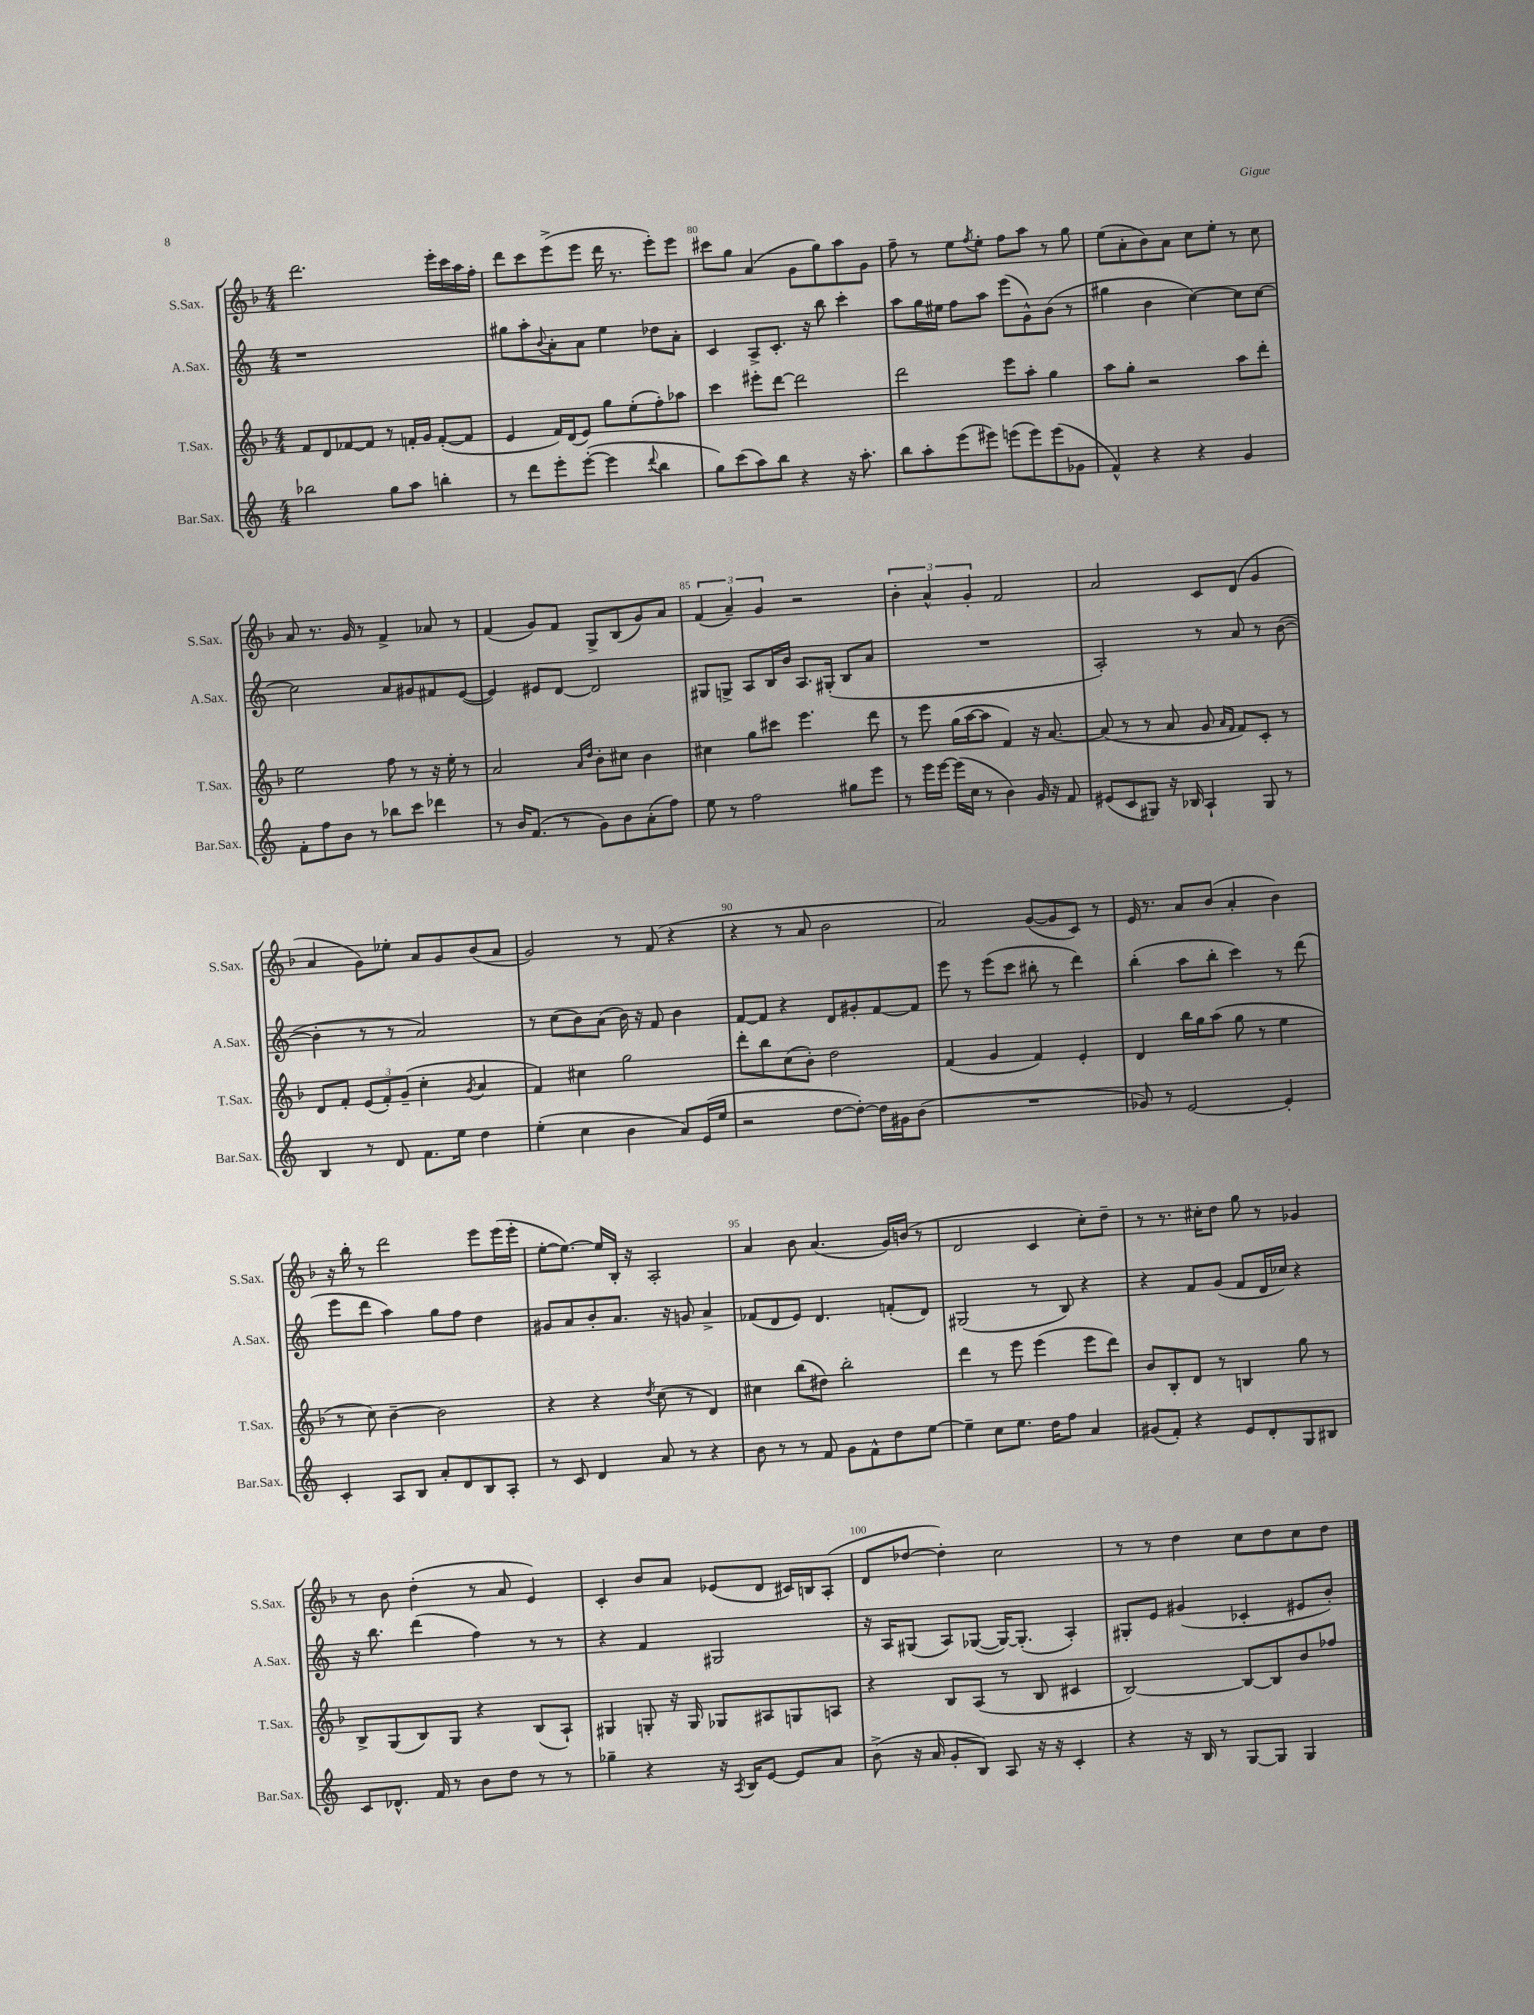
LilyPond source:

<<
\new StaffGroup <<
\new Staff = "s0" \with { instrumentName = "S.Sax." shortInstrumentName = "S.Sax." } {
    \clef treble \key f \major \numericTimeSignature \time 4/4
    d'''2. e'''16-. c'''16 a''16 f''16-. |
    d'''8 c'''8 e'''8->( e'''8 d'''16 r8. e'''8-.) e'''8 |
    cis'''8 g''8 a'4( g'8 g''8) a''8 g'8 |
    f''8-- r8 e''8 \acciaccatura { f''8 } e''8-. f''8 a''8 r8 g''8 |
    e''8( a'8-. bes'8) a'8 c''8 e''8-. r8 c''8 |
    a'8 r8. g'16 r8 f'4-> aes'8 r8 |
    f'4( g'8) f'8 g8-> bes8( g'8) a'8 |
    \tuplet 3/2 { f'4( a'4--) g'4 } r2 |
    \tuplet 3/2 { bes'4-. a'4-^ g'4-. } f'2 |
    a'2 c'8 d'8( g'4 |
    a'4 g'8) ees''8-. a'8 g'8 bes'8( a'8 |
    g'2) r8 f'8( r4 |
    r4 r8 a'8 bes'2 |
    a'2) g'8~( g'8 c'8) r8 |
    e'16 r8. a'8 bes'8( a'4-. bes'4) |
    r16 bes''16-. r8 d'''2 e'''8 e'''16( e'''16-. |
    e''8~-. e''8.~) e''16 bes16-. r16 a2-. |
    a'4 bes'8 a'4.( g'16) b'16( r8 |
    d'2 c'4 c''8-.) d''8-- |
    r8 r8. cis''16-. d''8 g''8 r8 ges'4 |
    r8 bes'8 d''4-.( r8 a'8 e'4) |
    c'4-. bes'8 a'8 ees'8( d'8 cis'16) b16 a8-.( |
    d'8 des''8~ des''4-.) c''2 |
    r8 r8 d''4 c''8 d''8 c''8 d''8 \bar "|." |
}
\new Staff = "s1" \with { instrumentName = "A.Sax." shortInstrumentName = "A.Sax." } {
    \clef treble \key c \major \numericTimeSignature \time 4/4
    r1 |
    gis''8 a''8-. \appoggiatura { b'8 } a'8-. a'8 e''4 des''8 a'8-. |
    c'4 a8-> c'8.-. r16 b''8 c'''4-. |
    a''8 g''16 eis''16 f''8 a''8 e'''8( g'8-^) b'8( r8 |
    gis''4 b'4 c''4~) c''8 c''8~ |
    c''2 a'8 gis'8 fis'8 e'8~( |
    e'4) eis'8 d'8~ d'2 |
    gis8 g8-> a8 b16 b'16 a8. gis16-.( b8 a'8 |
    R1 |
    a2-.) r8 a'8 r8 b'8~( |
    b'4-. r8 r8 a'2) |
    r8 c''8( b'8) a'8( b'16) r16 f'8 b'4 |
    f'8~ f'8 r4 d'8 gis'8-. f'8~ f'8 |
    e'''8 r8 e'''8( c'''8 bis''8-. r8 d'''4) |
    b''4-.( a''8 b''8-. c'''4) r8 d'''8( |
    e'''8 d'''8 a''4) g''8 f''8 d''4 |
    gis'8 a'8 b'8-. a'8. r16 g'8 a'4-> |
    fes'8( d'8 e'8) d'4. f'8-.( d'8) |
    gis2( r8 b8) r4 |
    r4 f'8 g'8( f'8 d'16 ces''16) r4 |
    r16 b''8. d'''4( f''4) r8 r8 |
    r4 f'4 gis2 |
    r16 a16 gis8( a8) ges8~( ges16~) ges8.-.( a4-.) |
    gis8-. e'8 gis'4( ces'4-. eis'8 b'8-.) \bar "|." |
}
\new Staff = "s2" \with { instrumentName = "T.Sax." shortInstrumentName = "T.Sax." } {
    \clef treble \key f \major \numericTimeSignature \time 4/4
    f'8 d'8 fes'8~ fes'8 r8 f'16-. g'16 f'8~-.( f'8 |
    e'4 f'16) d'16( e'8) g''8 e''8-.( f''8-.) aes''8 |
    c'''4 eis'''8-. d'''8~ d'''2 |
    d'''2 e'''8 a''8-. g''4 |
    a''8 g''8-. r2 a''8 d'''8-. |
    e''2 f''8 r8 r16 e''16-. r8 |
    a'2 \grace { a'16 d''16 } bes'8-. cis''8 bes'4 |
    cis''4 g''8 cis'''8 e'''4. d'''8 |
    r8 e'''8 g''16( a''16~ a''8 f'4) r16 a'8.~ |
    a'8( r8 r8 a'8 g'8 \grace { a'16 f'16 } f'8) c'8-. r8 |
    d'8 f'8-. \tuplet 3/2 { e'8( f'8-.) g'8--( } c''4-. \acciaccatura { g'8 } a'4 |
    f'4) cis''4 g''2 |
    d'''8-. bes''8 c''8( bes'8-.) d''2 |
    f'4( g'4 f'4) e'4-. |
    d'4 bes''16 g''16 a''8( g''8 r8 e''4 |
    r8 c''8) bes'4~-- bes'2 |
    r4 r4 \acciaccatura { d''8 } c''8( r8 d'4) |
    cis''4 bes''8( dis''8) bes''2-. |
    d'''4 r8 e'''8 e'''4( e'''8 d'''8) |
    bes'8 bes8-. d'8 r8 b4 g''8 r8 |
    bes8-> g8( bes8) g8 r4 bes8( a8-!) |
    gis4 g8-. r16 g16 ges8 ais8 g8 a8 |
    r4 bes8 a8( r8 bes8 cis'4 |
    bes2~) bes8~ bes8 bes'8 fes''8 \bar "|." |
}
\new Staff = "s3" \with { instrumentName = "Bar.Sax." shortInstrumentName = "Bar.Sax." } {
    \clef treble \key c \major \numericTimeSignature \time 4/4
    bes''2 g''8 a''8 b''4-. |
    r8 d'''8 e'''8-. e'''8~-.( e'''4 \appoggiatura { d'''8 } b''4 |
    g''8) c'''8( a''8) b''8 r4 r16 a''8.-. |
    b''8 a''8-. e'''8( eis'''8) e'''8( e'''8) e'''8( ges'8 |
    f'4-^) r4 r4 g'4 |
    f'8-. f''8 b'8 r8 bes''8 c'''8 des'''4 |
    r8 b'16 f'8.( r8 g'8) b'8 a'8-.( f''8) |
    e''8 r8 f''2 gis''8 e'''8 |
    r8 e'''16 e'''16~ e'''16( c''16 r8 b'4) g'16 r16 f'8 |
    eis'8( c'8 gis8) r16 bes16 a4-! gis8 r8 |
    b4 r8 d'8 f'8. e''16 d''4 |
    e''4-.( c''4 b'4 a'8) e'16( e''16 |
    r2 d''8~ d''8~-.) d''16 gis'16 b'8( |
    R1 |
    ges'8) r8 e'2~ e'4-. |
    c'4-. a8 b8 a'8-. d'8 b8 a8-. |
    r8 c'8 d'4 a'8 r8 r4 |
    b'8 r8 r8 f'8 g'8 f'8-^ d''8 e''8~ |
    e''4-- c''8 e''8. d''16 f''8 a'4 |
    gis'8( f'8-.) r4 e'8 d'8-. g8 bis8 |
    c'8 des'8.-^ f'16 r8 b'8 d''8 r8 r8 |
    ges''4-- r4 r16 \acciaccatura { a8 } b16 e'8~ e'8 a'8 |
    b'8->( r16 a'16 g'8-. b8) a8 r16 r16 c'4-. |
    r4 r16 b16 r8 g8~ g8 g4 \bar "|." |
}
>>
>>
\layout { \context { \Score currentBarNumber = #78 \override BarNumber.break-visibility = ##(#f #t #t) barNumberVisibility = #(every-nth-bar-number-visible 5) } }
